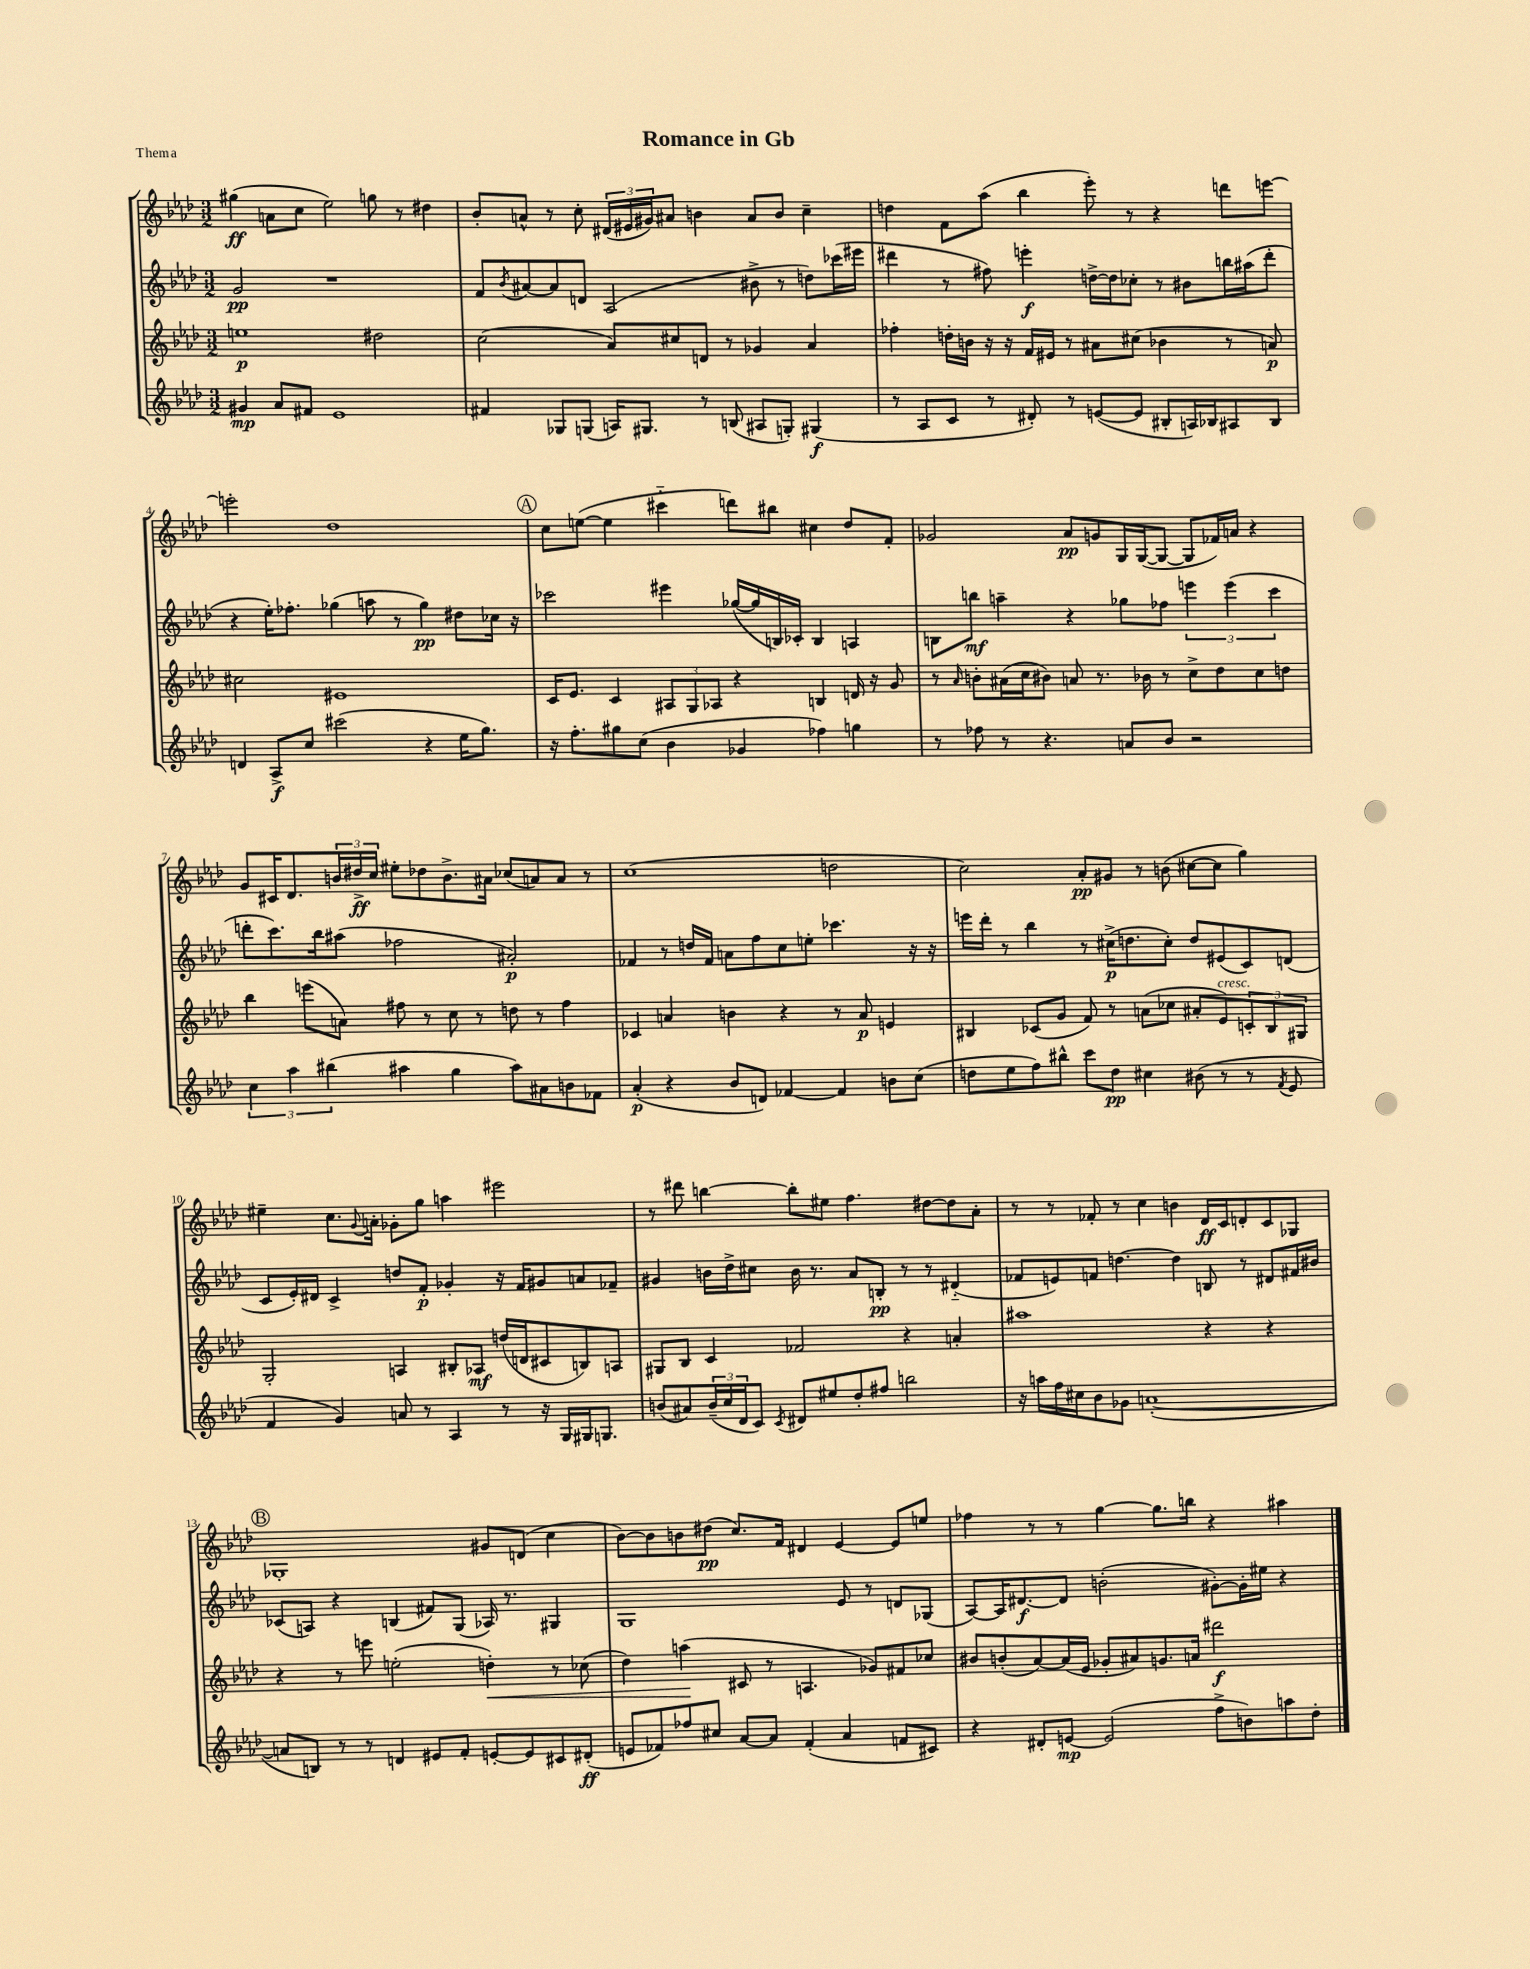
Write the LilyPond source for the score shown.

\header { title = "Romance in Gb" piece = "Thema" }
<<
\new StaffGroup <<
\new Staff = "s0" {
    \clef treble \key aes \major \numericTimeSignature \time 3/2
    gis''4\ff( a'8 c''8 ees''2) g''8 r8 dis''4 |
    bes'8-. a'8-^ r8 c''8-. \tuplet 3/2 { dis'16( eis'16 gis'16) } ais'8 b'4 ais'8 b'8 c''4-- |
    d''4 f'8 aes''8( bes''4 ees'''8-.) r8 r4 d'''8 e'''8~ |
    e'''2-. des''1 |
    \mark \markup { \circle "A" } c''8 e''8~( e''4 cis'''4-_ d'''8) bis''8 cis''4 des''8 f'8-. |
    ges'2 aes'8\pp g'8 g16 g16~( g8~ g8 fes'16) a'16 r4 |
    g'8 cis'16 des'8. \tuplet 3/2 { b'16 dis''16->\ff c''16 } eis''8-. des''8 b'8.-> ais'16 ces''8( a'8) a'8 r8 |
    c''1( d''2 |
    c''2) aes'8-.\pp gis'8 r8 b'8( cis''8~ cis''8 g''4) |
    eis''4-- c''8. \appoggiatura { g'8 } a'16-. ges'8-. g''8 a''4 eis'''2 |
    r8 dis'''8 b''4~ b''8-. eis''8 f''4. dis''8~ dis''8 aes'8-. |
    r8 r8 fes'8-. r8 c''4 b'4 des'16\ff c'16 d'8-. c'8 ges8 |
    \mark \markup { \circle "B" } ges1-. gis'8 d'8( c''4 |
    bes'8~) bes'8 b'8 dis''8\pp( c''8.) f'16 dis'4 ees'4~ ees'8 e''8 |
    fes''4 r8 r8 g''4~ g''8. b''16 r4 ais''4 \bar "|." |
}
\new Staff = "s1" {
    \clef treble \key aes \major \numericTimeSignature \time 3/2
    g'2\pp r1 |
    f'8 \acciaccatura { bes'8 } ais'8~ ais'8 d'8 aes2( bis'8-> r8 d''8) ces'''16( eis'''16 |
    dis'''4 r8 fis''8) e'''4-.\f d''16~-> d''16 ces''8-. r8 bis'8 b''16 ais''16( dis'''8-. |
    r4 ees''16-.) fes''8.-. ges''4( a''8 r8 ges''4\pp) dis''8 ces''16 r16 |
    \mark \markup { \circle "A" } ces'''2 eis'''4 ges''16~( ges''16 b16) ces'16-. b4 a4 |
    b8 b''8\mf a''4-- r4 ges''8 fes''8 \tuplet 3/2 { e'''4 e'''4( c'''4 } |
    d'''8-. c'''8.) bes''16 ais''8( fes''2 ais'2-.\p) |
    fes'4 r8 d''16 fes'16 a'8 f''8 c''8 e''8-. ces'''4. r16 r16 |
    e'''16 des'''16-. r8 bes''4 r8 cis''16->\p( d''8. cis''8-.) d''8 eis'8( c'8) d'8( |
    c'8 ees'16-.) dis'16 c'4-> d''8 f'8-.\p ges'4-. r16 f'16 gis'8 a'8 fes'8-- |
    gis'4 b'16 des''16-> cis''8 b'16 r8. aes'8 b8-.\pp r8 r8 dis'4-_( |
    fes'8 e'8) f'8 d''4.~ d''4 b8 r8 dis'8 fis'16 bis'16 |
    \mark \markup { \circle "B" } ces'8( a8) r4 b4( fis'8) g8( aes16) r8. gis4 |
    g1 ees'8 r8 d'8 ges8( |
    aes8~) aes16 dis'8.~\f dis'8 b'2-.( gis'8~-.) gis'16-. eis''16 r4 \bar "|." |
}
\new Staff = "s2" {
    \clef treble \key aes \major \numericTimeSignature \time 3/2
    e''1\p dis''2 |
    c''2( aes'8) cis''8 d'8 r8 ges'4 aes'4 |
    fes''4-. d''16-. b'16 r16 r16 f'16 eis'16 r8 ais'8 cis''8( bes'4 r8 a'8\p) |
    cis''2 eis'1 |
    \mark \markup { \circle "A" } c'16 ees'8. c'4 \tuplet 3/2 { ais8 g8 aes8 } r4 b4 d'16 r16 g'8 |
    r8 \grace { aes'16 } b'8-. ais'16( c''16 bis'8) a'8 r8. bes'16 r8 c''8-> des''8 c''8 d''8 |
    bes''4 e'''8( a'8) fis''8 r8 c''8 r8 d''8 r8 fis''4 |
    ces'4 a'4 b'4 r4 r8 a'8\p e'4 |
    bis4 ces'8( g'8 f'8) r8 a'8( ces''8 ais'8-. ees'8^\markup { \italic "cresc." }) \tuplet 3/2 { c'8-. bis8 gis8 } |
    g2-. a4 bis8-. aes8\mf d''16( d'16 cis'8 b8) a8 |
    gis8 bes8 c'4 fes'2 r4 a'4-. |
    ais''1 r4 r4 |
    \mark \markup { \circle "B" } r4 r8 e'''8 e''2-.( d''4-.\<) r8 ces''8( |
    des''4) a''4\!( cis'8 r8 a4. ges'8) fis'8 ces''8 |
    bis'8 b'8-.( aes'8~) aes'16( ees'16 ges'8-. ais'8) g'8. a'16 dis'''2\f \bar "|." |
}
\new Staff = "s3" {
    \clef treble \key aes \major \numericTimeSignature \time 3/2
    gis'4\mp aes'8 fis'8 ees'1 |
    fis'4 ges8 g8( a16) gis8. r8 b8( ais8 g8-.) gis4\f( |
    r8 aes8 c'8 r8 dis'8-.) r8 e'8~( e'8 bis8-. a16) bes16 ais8 bes8 |
    d'4 aes8->\f c''8 cis'''2( r4 ees''16 g''8.) |
    \mark \markup { \circle "A" } r16 f''8.-. gis''8 c''8( bes'4 ges'4 fes''4) g''4 |
    r8 fes''8 r8 r4. a'8 bes'8 r2 |
    \tuplet 3/2 { c''4 aes''4 bis''4( } ais''4 g''4 ais''8) ais'8 b'8 fes'8 |
    aes'4-.\p( r4 bes'8 d'8) fes'4~ fes'4 b'8 c''8( |
    d''8 ees''8 f''8) bis''8-^ c'''8 d''8\pp cis''4 bis'8( r8 r8 \acciaccatura { f'8 } ees'8 |
    f'4 g'4) a'8 r8 aes4 r8 r16 g16 gis16 g8. |
    b'8( ais'8) \tuplet 3/2 { b'16--( c''16 des'16 } c'8) \acciaccatura { c'8 } dis'8 eis''8 des''8-. fis''8 b''2 |
    r16 a''16 f''16 cis''16 bes'8 ges'8 a'1~-.( |
    \mark \markup { \circle "B" } a'8 b8) r8 r8 d'4 eis'8 f'8-. e'8~-. e'8 cis'8 dis'8-.\ff( |
    e'8 fes'8) fes''8 cis''8 aes'8~ aes'8 fes'4-.( aes'4 f'8 cis'8) |
    r4 dis'8-. e'8~\mp e'2( f''8-> b'8) a''8 des''8-. \bar "|." |
}
>>
>>
